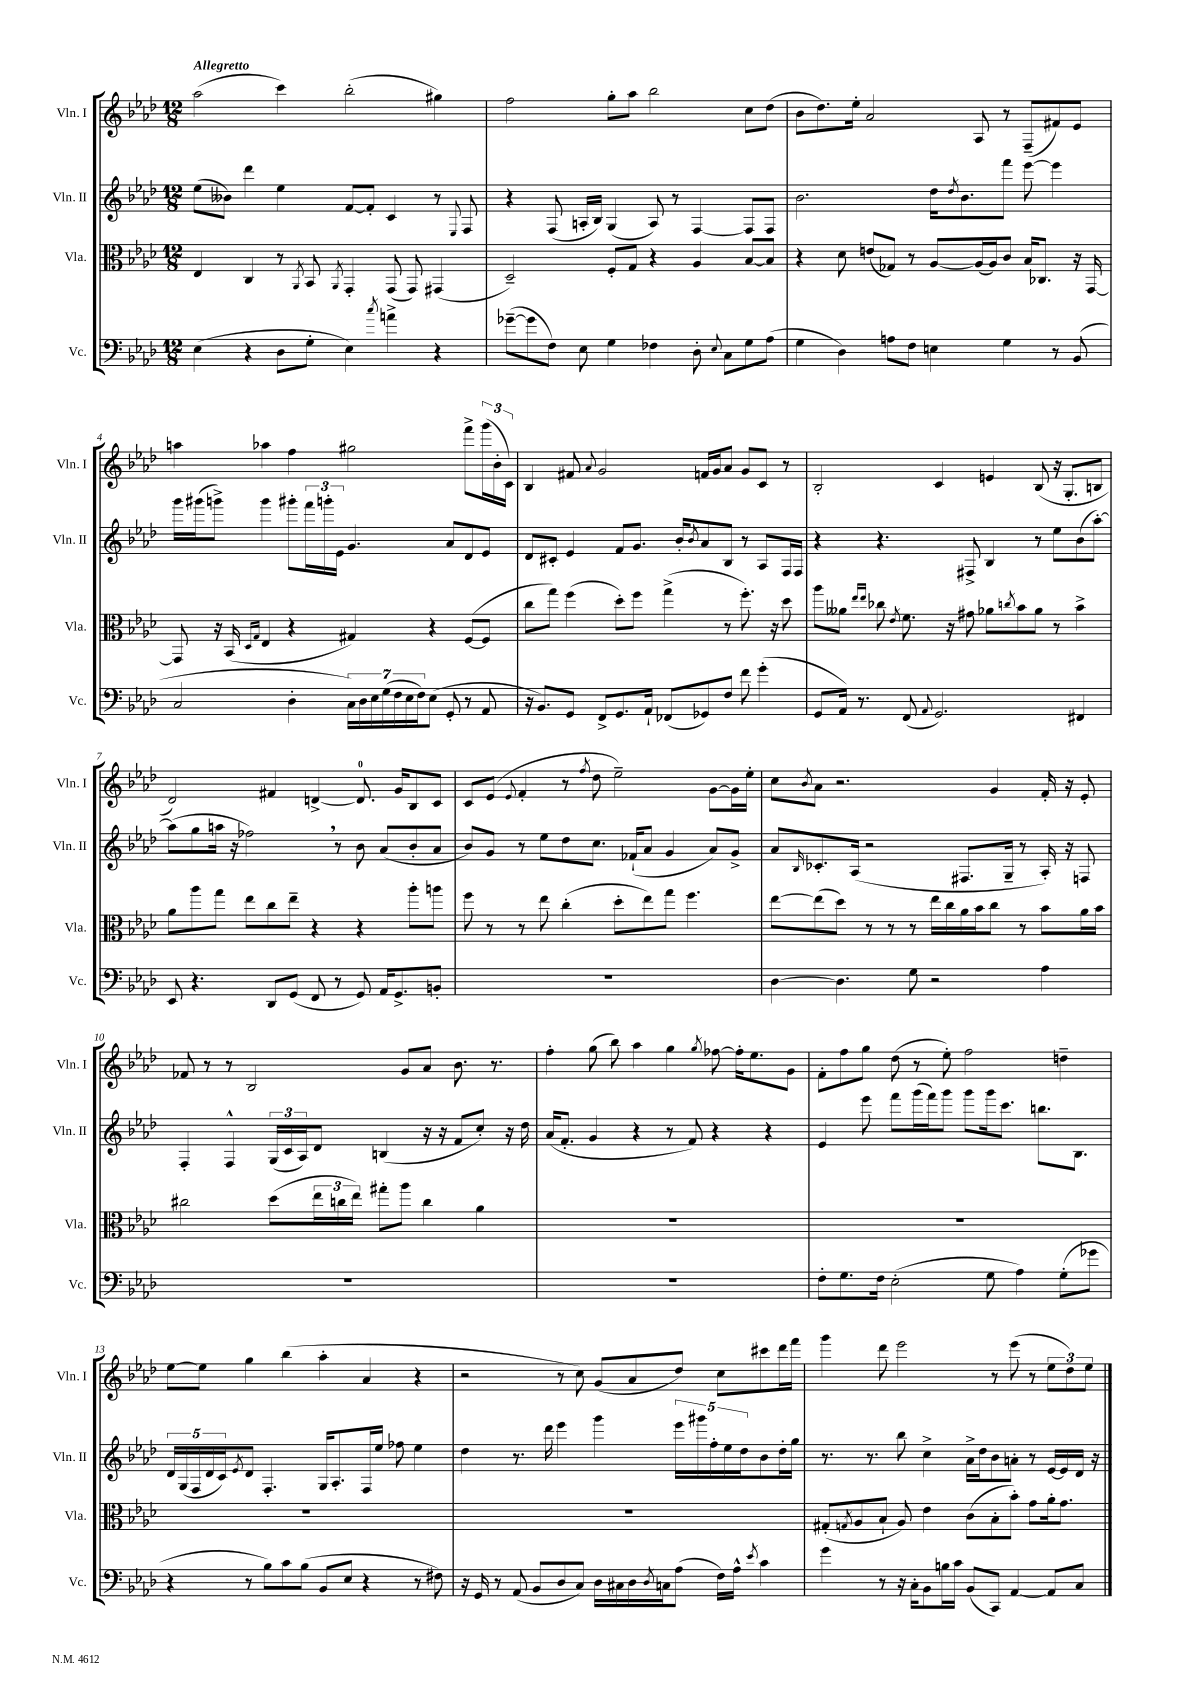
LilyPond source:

<<
\new StaffGroup <<
\new Staff = "s0" \with { instrumentName = "Vln. I" shortInstrumentName = "Vln. I" } {
    \clef treble \key aes \major \numericTimeSignature \time 12/8 \tempo "Allegretto"
    aes''2( c'''4) bes''2-.( gis''4) |
    f''2 g''8-. aes''8 bes''2 c''8 des''8( |
    bes'8 des''8.) ees''16-. aes'2 aes8 r8 f8--( fis'8) ees'8 |
    a''4 aes''4 f''4 gis''2 f'''8-> \tuplet 3/2 { g'''16( bes'16-. c'16) } |
    bes4 fis'8 \appoggiatura { aes'8 } g'2 f'16 g'16 aes'8 g'8 c'8 r8 |
    bes2-. c'4 e'4 bes8( r16 g8.-. b8 |
    des'2) fis'4 d'4~-> d'8.-0 g'16 bes8 c'8 |
    c'8 ees'8( \appoggiatura { ees'8 } f'4-. r8 \acciaccatura { f''8 } des''8 ees''2--) g'8~ g'16 ees''16-. |
    c''8 \acciaccatura { bes'8 } aes'8 r2. g'4 f'16-. r16 ees'8-. |
    fes'8 r8 r8 bes2 g'8 aes'8 bes'8. r8. |
    f''4-. g''8( bes''8) aes''4 g''4 \acciaccatura { g''8 } fes''8~ fes''16-. ees''8. g'8 |
    f'8-. f''8 g''8 des''8( r8 ees''8-.) f''2 d''4-- |
    ees''8~ ees''8 g''4 bes''4( aes''4-. aes'4 r4 |
    r2 r8 c''8) g'8( aes'8 des''8) c''8 cis'''8 des'''16 f'''16 |
    g'''4 des'''8 ees'''2 r8 ees'''8( r8 \tuplet 3/2 { ees''8 des''8) ees''8 } \bar "|." |
}
\new Staff = "s1" \with { instrumentName = "Vln. II" shortInstrumentName = "Vln. II" } {
    \clef treble \key aes \major \numericTimeSignature \time 12/8
    ees''8( beses'8) des'''4 ees''4 f'8~ f'8-. c'4 r8 \appoggiatura { ees8 } f8 |
    r4 f8( a16-. bes16) g4( a8) r8 f4~ f8 f8 |
    bes'2. des''16 \acciaccatura { des''8 } bes'8. f'''8 ees'''8~ ees'''4 |
    g'''16 gis'''16( g'''8->) g'''4 gis'''8-. \tuplet 3/2 { f'''16 g'''16-. ees'16 } g'4. aes'8 des'8 ees'8 |
    des'8 cis'8-. ees'4 f'8 g'8. bes'16-. \acciaccatura { bes'8 } aes'8 bes8 r8 aes8 f16 f16 |
    r4 r4. fis8-> bes4 r8 ees''8 bes'8( aes''8~-.) |
    aes''8( g''8 a''16 r16 fes''2) \breathe r8 bes'8 aes'8( bes'8-. aes'8 |
    bes'8) g'8 r8 ees''8 des''8 c''8. fes'16-!( aes'8 g'4 aes'8) g'8-> |
    aes'8 \grace { bes16 } ces'8.-. aes16( r2 fis8. g16-- r8 aes16-.) r16 f8 |
    f4-. f4-^ \tuplet 3/2 { g16( c'16 aes16) } des'8 b4( r16 r16 f'8 c''8-.) r16 des''16 |
    aes'16( f'8.-. g'4 r4 r8 f'8) r4 r4 |
    ees'4 ees'''8 f'''8 g'''16( f'''16) g'''8 g'''8 g'''16 c'''8. b''8. bes8. |
    \tuplet 5/4 { des'16 g16( f16 des'16 c'16) } \acciaccatura { ees'8 } des'8 f4.-. g16 aes8.-. f16 ees''16 fes''8 ees''4 |
    des''4 r8. des'''16 ees'''4 g'''4 \tuplet 5/4 { ees'''16 gis'''16 f''16-. ees''16 des''16 } bes'8 des''16-. g''16 |
    r8. r8. bes''8 c''4-> aes'16-> des''16 bes'8 a'8-. r8 ees'16~ ees'16 des'16 r16 \bar "|." |
}
\new Staff = "s2" \with { instrumentName = "Vla." shortInstrumentName = "Vla." } {
    \clef alto \key aes \major \numericTimeSignature \time 12/8
    ees4 c4 r8 \acciaccatura { aes,8 } bes,8 \acciaccatura { aes,8 } g,4-. g,8( g,8) gis,4( |
    des2--) f8-. g8 r4 aes4 bes8~ bes8 |
    r4 des'8 e'8( ges8) r8 aes8~ aes16( aes16) c'8 bes16 ces8. r16 g,16~ |
    g,8 r16 bes,16( \grace { des16 g16 } ees4 r4 gis4) r4 f8~( f8 |
    c''8 g''8) f''4( des''8-.) f''8 g''4->( r8 f''8.-.) r16 des''8 |
    aes''8 aeses'8 \grace { ees''16 ees''16 } ces''8 \acciaccatura { ees'8 } f'8. r16 gis'8 aes'8 \acciaccatura { c''8 } bes'8 aes'8 r8 bes'4-> |
    aes'8 aes''8 g''8 ees''8 c''8 ees''8-- r4 r4 aes''8-. a''8 |
    f''8 r8 r8 ees''8 c''4-.( des''8-. ees''8) g''8 f''4. |
    ees''8~ ees''8( des''8) r8 r8 r8 ees''16 c''16 aes'16 bes'16 c''8 r8 bes'8 aes'16 bes'16 |
    cis''2 des''8( \tuplet 3/2 { ees''16 c''16 ees''16) } gis''8-. aes''8 c''4 aes'4 |
    R1. |
    R1. |
    R1. |
    R1. |
    gis8-.( \acciaccatura { g8 } aes8 bes8-! aes8) ees'4 c'8( bes8-. bes'8-.) g'8 aes'16-. g'8. \bar "|." |
}
\new Staff = "s3" \with { instrumentName = "Vc." shortInstrumentName = "Vc." } {
    \clef bass \key aes \major \numericTimeSignature \time 12/8
    ees4( r4 des8 g8-. ees4) \acciaccatura { c''8 } a'4-> r4 |
    ges'8~--( ges'8 f8) ees8 g4 fes4 des8-. \appoggiatura { ees8 } c8 g8 aes8( |
    g4 des4) a8 f8 e4 g4 r8 bes,8( |
    c2 des4-. \tuplet 7/4 { c16) des16 ees16 g16( f16 ees16 f16) } ees8( g,8-. r8 aes,8 |
    r16 bes,8.) g,8 f,8-> g,8. aes,16-! fes,8( ges,8) f8 f'8 g'4-.( |
    g,8 aes,16) r8. f,8( \appoggiatura { aes,8 } g,2.) fis,4 |
    ees,8 r4. des,8 g,8( f,8 r8 g,8) aes,16 g,8.-> b,8-. |
    R1. |
    des4~ des4. g8 r2 aes4 |
    R1. |
    R1. |
    f8-. g8. f16 ees2-.( g8 aes4) g8-.( ges'8 |
    r4 r8 bes8) c'8 bes8( bes,8 ees8 r4 r8 fis8) |
    r16 g,16 r8 aes,8( bes,8 des8 c8) des16 cis16 des16 \acciaccatura { des8 } c16 aes8( f16) aes16-^ \acciaccatura { ees'8 } c'4 |
    g'4 r8 r16 c16-. bes,8 b16 c'16 bes,8( c,8) aes,4~ aes,8 c8 \bar "|." |
}
>>
>>
